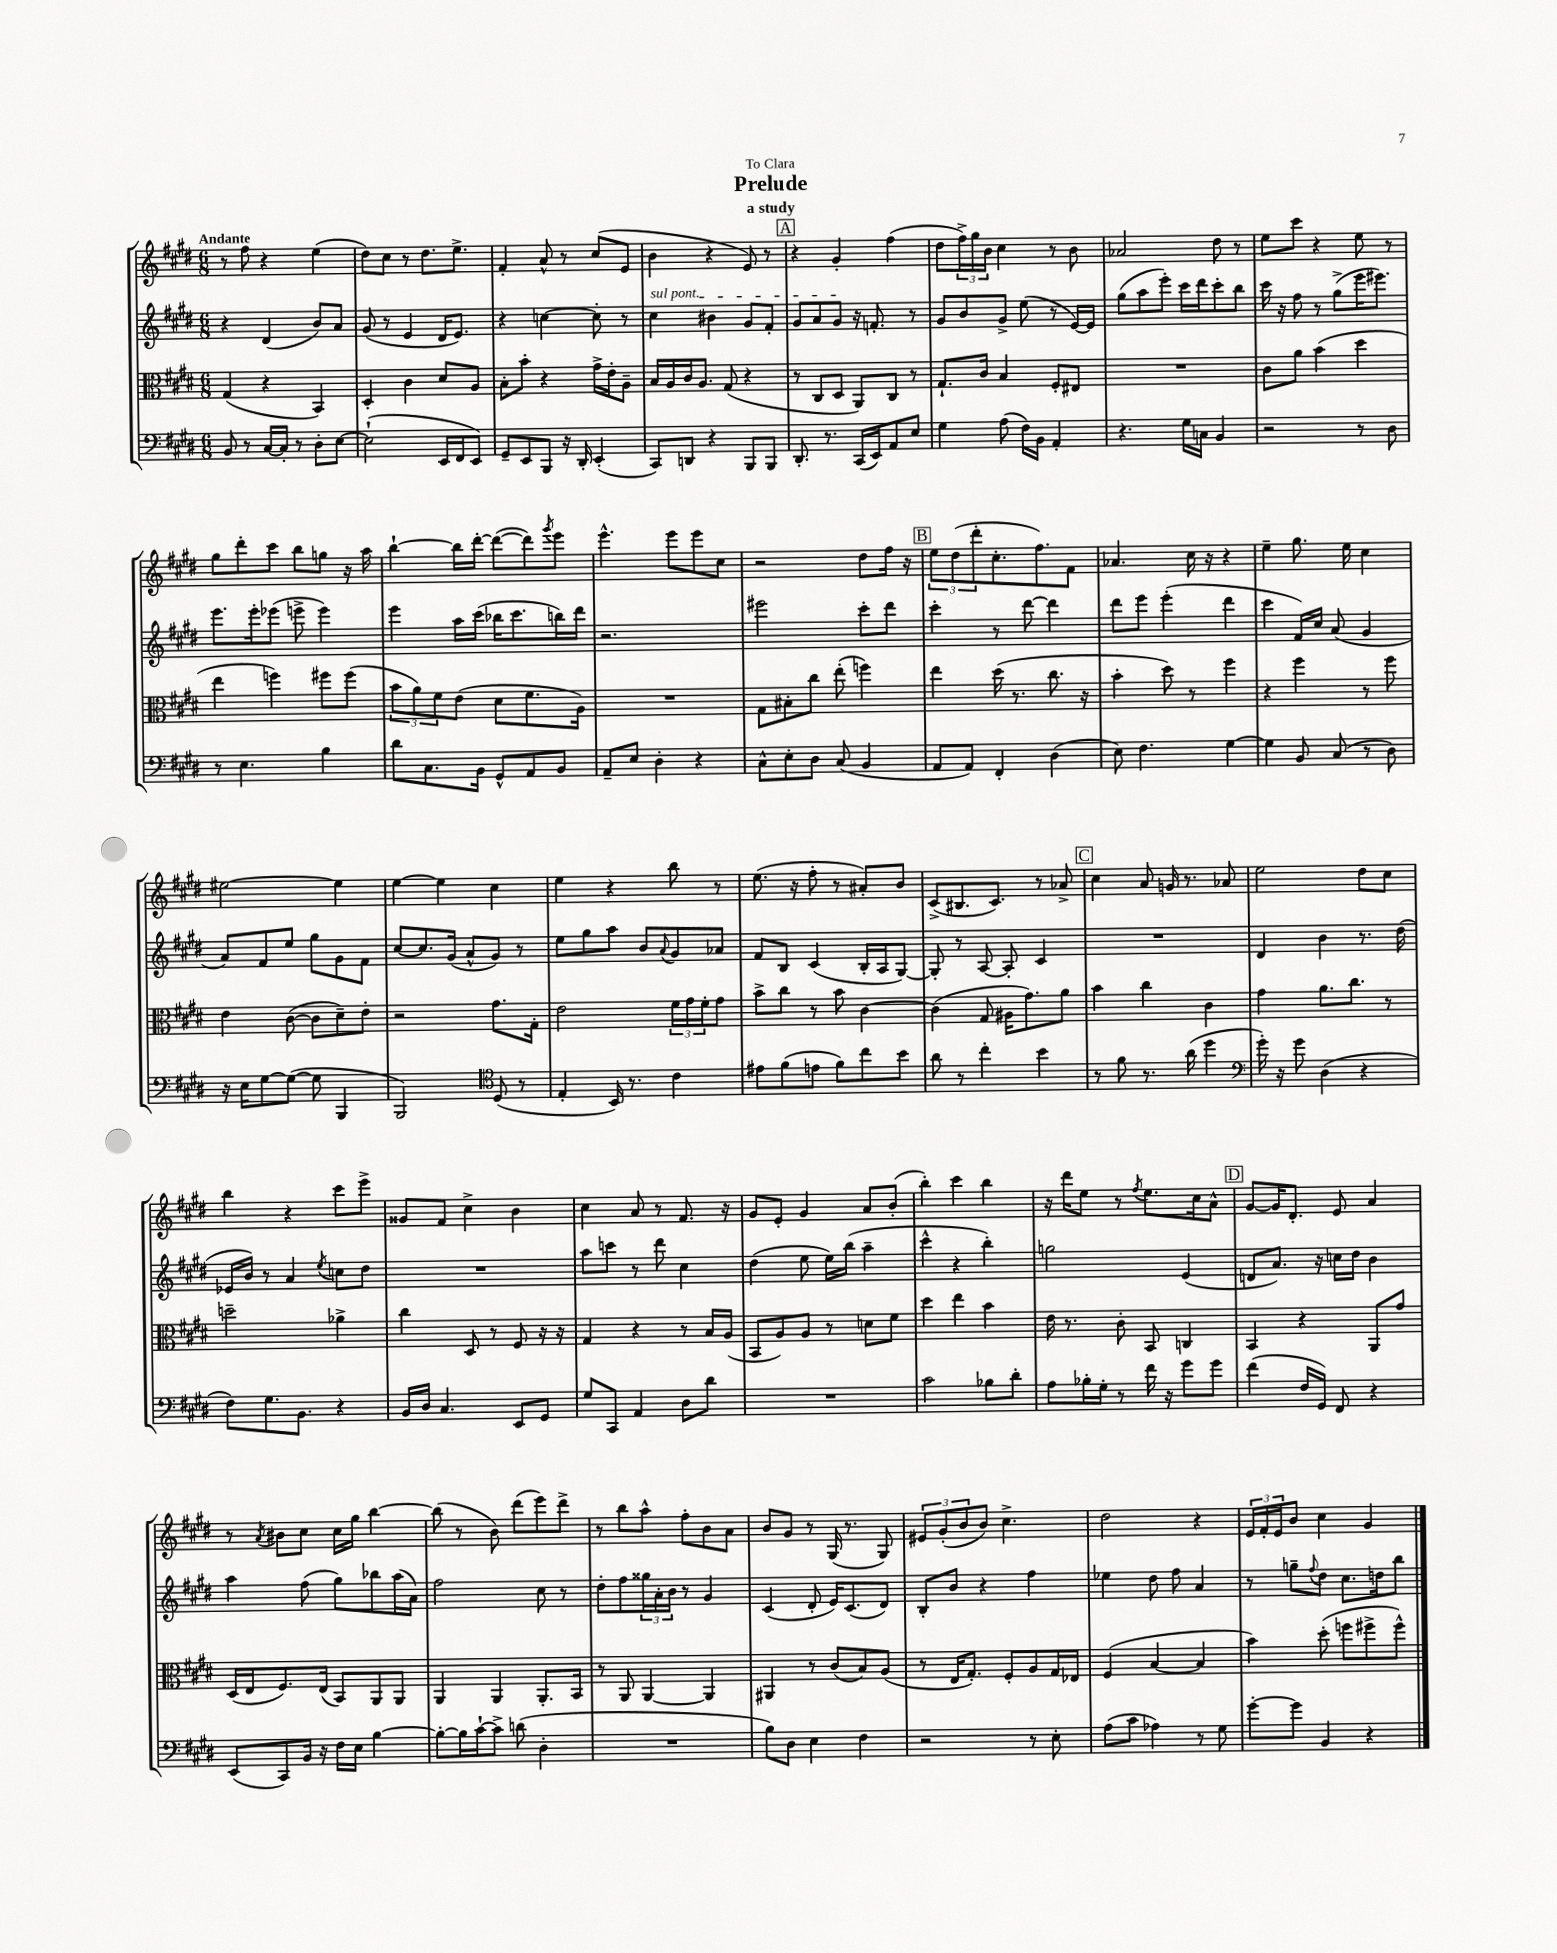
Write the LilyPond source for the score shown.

\header { title = "Prelude" subtitle = "a study" dedication = "To Clara" }
<<
\new StaffGroup <<
\new Staff = "s0" {
    \clef treble \key e \major \numericTimeSignature \time 6/8 \tempo "Andante"
    r8 fis''8 r4 e''4( |
    dis''8) cis''8 r8 dis''8. e''8.-> |
    fis'4-. a'8-^ r8 cis''8( e'8 |
    b'4 r4 e'8) r8 |
    \mark \markup { \box "A" } r4 gis'4-. fis''4( |
    dis''8 \tuplet 3/2 { fis''16->) gis''16 b'16 } cis''4 r8 b'8 |
    aes'2 dis''8 r8 |
    e''8 cis'''8 r4 e''8 r8 |
    gis''8 dis'''8-. cis'''8 b''8 g''8 r16 a''16 |
    b''4~-! b''16 dis'''16~-. dis'''8~( dis'''8) \acciaccatura { gis'''8 } e'''8 |
    e'''4.-^ e'''8 e'''8 cis''8 |
    r2 dis''8 fis''16 r16 |
    \mark \markup { \box "B" } \tuplet 3/2 { e''8 dis''8( dis'''8-. } cis''8.-. fis''8.) fis'8 |
    aes'4. cis''16 r16 r4 |
    e''4-- gis''8. e''16 cis''4 |
    eis''2~ eis''4 |
    e''4~ e''4 cis''4 |
    e''4 r4 b''8 r8 |
    e''8.( r16 fis''8-. r8 ais'8-.) b'8 |
    cis'8->( bis8. cis'8.) r8 aes'8-> |
    \mark \markup { \box "C" } cis''4 a'8 g'16 r8. aes'8 |
    e''2 dis''8 cis''8 |
    b''4 r4 cis'''8 e'''8-> |
    gisis'8 fis'8 cis''4-> b'4 |
    cis''4 a'8 r8 fis'8. r16 |
    gis'8 e'8-. gis'4 a'8 b'8-.( |
    b''4-.) cis'''4 b''4 |
    r16 dis'''16 e''8 r8 \acciaccatura { fis''8 } e''8. cis''16 a'8-^ |
    \mark \markup { \box "D" } gis'8~ gis'16 dis'8.-. e'8 a'4 |
    r8 \acciaccatura { a'8 } bis'8 cis''8 cis''16 gis''16 b''4~ |
    b''8( r8 b'8) dis'''8( e'''8) dis'''8-> |
    r8 b''8 a''8-^ fis''8-. b'8 a'8 |
    b'8 gis'8 r8 gis16( r8. gis8) |
    \tuplet 3/2 { eis'8 gis'8-.( b'8 } b'8) cis''4.-> |
    dis''2 r4 |
    \tuplet 3/2 { e'16 fis'16-. e'16 } b'8 cis''4 gis'4 \bar "|." |
}
\new Staff = "s1" {
    \clef treble \key e \major \numericTimeSignature \time 6/8
    r4 dis'4( b'8) a'8 |
    gis'8( r8 e'4 dis'16 e'8.) |
    r4 c''4~ c''8-. r8 |
    \once \override TextSpanner.bound-details.left.text = \markup { \italic "sul pont." } cis''4\startTextSpan bis'4 gis'8 fis'8-. |
    \mark \markup { \box "A" } gis'8 a'8 gis'8\stopTextSpan r16 f'8.-. r8 |
    gis'8 b'8 gis'8-> e''8( r8 e'16~) e'16 |
    gis''8( a''8 e'''8-.) cis'''16 dis'''16 cis'''8-. b''8 |
    cis'''16 r16 fis''8 r8 gis''8->( e'''16 eis'''8.) |
    e'''8. e'''16-. ees'''8( e'''8-> e'''4) |
    e'''4 a''16 cis'''16( bes''16 cis'''8. b''16) dis'''16 |
    r2. |
    eis'''2 cis'''8-. dis'''8 |
    \mark \markup { \box "B" } cis'''4-. r8 dis'''8~ dis'''4 |
    dis'''8 e'''8 e'''4-.( dis'''4 |
    cis'''4 fis'16) cis''16 a'8( gis'4 |
    a'8) fis'8 e''8 gis''8 gis'8 fis'8 |
    cis''8~ cis''8. gis'16( a'8-^ gis'8) r8 |
    e''8 gis''8 a''8 b'8 \appoggiatura { a'8 } gis'8 aes'8 |
    fis'8 b8 cis'4( b16-. a16 gis8~) |
    gis8-. r8 a8~ a8-. cis'4 |
    \mark \markup { \box "C" } R2. |
    dis'4 b'4 r8. dis''16( |
    ees'16 b'16) r8 a'4 \acciaccatura { e''8 } c''8 dis''8 |
    R2. |
    a''8 c'''8 r8 dis'''8 cis''4 |
    dis''4( e''8 e''16) b''16( a''4-- |
    cis'''4-^ r4 b''4-.) |
    g''2 e'4( |
    \mark \markup { \box "D" } d'8 a'8.) r16 c''16 dis''16 b'4 |
    a''4 fis''8( gis''8) bes''8 a''16( a'16) |
    fis''2 cis''8 r8 |
    dis''8-. fis''8 \tuplet 3/2 { gisis''16 a'16-. b'16 } r8 gis'4 |
    cis'4( dis'8-. e'16) cis'8.( dis'8) |
    b8-. b'8 r4 fis''4 |
    ees''4 dis''8 fis''8 a'4 |
    r8 g''8-- \appoggiatura { fis''8 } dis''8 cis''8. d''16 b''8 \bar "|." |
}
\new Staff = "s2" {
    \clef alto \key e \major \numericTimeSignature \time 6/8
    gis4( r4 b,4) |
    dis4-. cis'4 dis'8 a8 |
    b8-. b'8-. r4 gis'16-> e'16-. a8-- |
    b16 a16 cis'16 a8. gis8( r4 |
    \mark \markup { \box "A" } r8 cis8 dis8 a,8) cis8 r8 |
    gis8.-! cis'16 b4 fis8-. eis8 |
    R2. |
    cis'8 a'8 b'4( dis''4 |
    e''4 f''4) fis''8 fis''8( |
    \tuplet 3/2 { b'8 a'8) fis'8 } e'8( dis'8 fis'8. a16) |
    R2. |
    gis8 bis8-. cis''8 e''8-.( f''4) |
    \mark \markup { \box "B" } e''4 dis''16( r8. cis''8. r16 |
    b'4-. dis''8) r8 fis''4 |
    r4 fis''4 r8 fis''8 |
    e'4 cis'8~( cis'8 dis'8--) e'8-. |
    r2 gis'8. gis16-. |
    e'2 \tuplet 3/2 { fis'16 gis'16 fis'16-. } gis'8 |
    b'8-> cis''8 r8 b'8 cis'4~ |
    cis'4( gis8 ais16 gis'8.) a'8 |
    \mark \markup { \box "C" } b'4 cis''4 cis'4 |
    gis'4 a'8. cis''8. r8 |
    d''2-- aes'4-> |
    cis''4 dis8 r8 fis8 r16 r16 |
    gis4 r4 r8 b16 a16( |
    b,8 a8) a8 r8 d'8 fis'8 |
    dis''4 e''4 b'4 |
    e'16 r8. cis'8-. b,8 c4 |
    \mark \markup { \box "D" } b,4 r4 a,8 gis'8 |
    dis16( e16 fis8.) e16( b,8) a,8 a,8 |
    a,4 a,4 a,8.-. b,16 |
    r8 a,8 a,4~ a,4 |
    ais,4 r8 cis'8( b8) a8( |
    r8 e16 gis8.-.) fis8-. a8 gis16 ees16 |
    fis4( b4~ b4 |
    b'4) dis''8-.( f''8 fis''8-> fis''8-^) \bar "|." |
}
\new Staff = "s3" {
    \clef bass \key e \major \numericTimeSignature \time 6/8
    b,8 r8 cis16~ cis16-. r8 dis8-. e8~ |
    e2-!( e,16 fis,16 e,8) |
    gis,8-- e,8 b,,8 r16 dis,16-. e,4-.( |
    cis,8) d,8 r4 b,,8 b,,8 |
    \mark \markup { \box "A" } dis,8.-. r8. cis,16( e,16) a,8 e8 |
    gis4 a8( fis16) b,16 a,4-. |
    r4. gis16 c16 b,4 |
    r2 r8 dis8 |
    r8 e4. b4 |
    dis'8 cis8. b,16 gis,8-^ a,8 b,8 |
    a,8-- e8 dis4-. r4 |
    cis8-^ e8-. dis8 cis8( b,4 |
    \mark \markup { \box "B" } a,8 a,8) fis,4-. dis4( |
    e8) fis4. gis4~ |
    gis4 b,8 cis8( r8 dis8) |
    r16 e16 gis8~ gis8~( gis8 b,,4 |
    b,,2) \clef tenor dis8( r8 |
    e4-. b,16) r8. cis'4 |
    eis'8 fis'8( e'8 fis'8) cis''8 b'8 |
    a'8 r8 cis''4-. b'4 |
    \mark \markup { \box "C" } r8 fis'8 r8. a'16( dis''4 |
    \clef bass gis'16-.) r16 gis'8 dis4( r4 |
    fis8) gis8. b,8. r4 |
    b,16 dis16 cis4. e,8 gis,8 |
    gis8 cis,8 a,4 dis8 dis'8 |
    R2. |
    cis'2 bes8 dis'8-. |
    a8 bes16-. gis16-. r8 fis'16 r16 gis'8 gis'8 |
    \mark \markup { \box "D" } fis'4( fis16 gis,16) fis,8 r4 |
    e,8( cis,8) b,16 r16 fis16 e16 b4~ |
    b8~-. b16 cis'16~-! cis'8-> d'8( dis4-. |
    R2. |
    b8) dis8 e4 fis4 |
    r2 r8 e8-. |
    a8( cis'8 aes4) r8 gis8 |
    gis'8~-. gis'8 b,4 r4 \bar "|." |
}
>>
>>
\layout { \context { \Score \remove "Bar_number_engraver" } }
